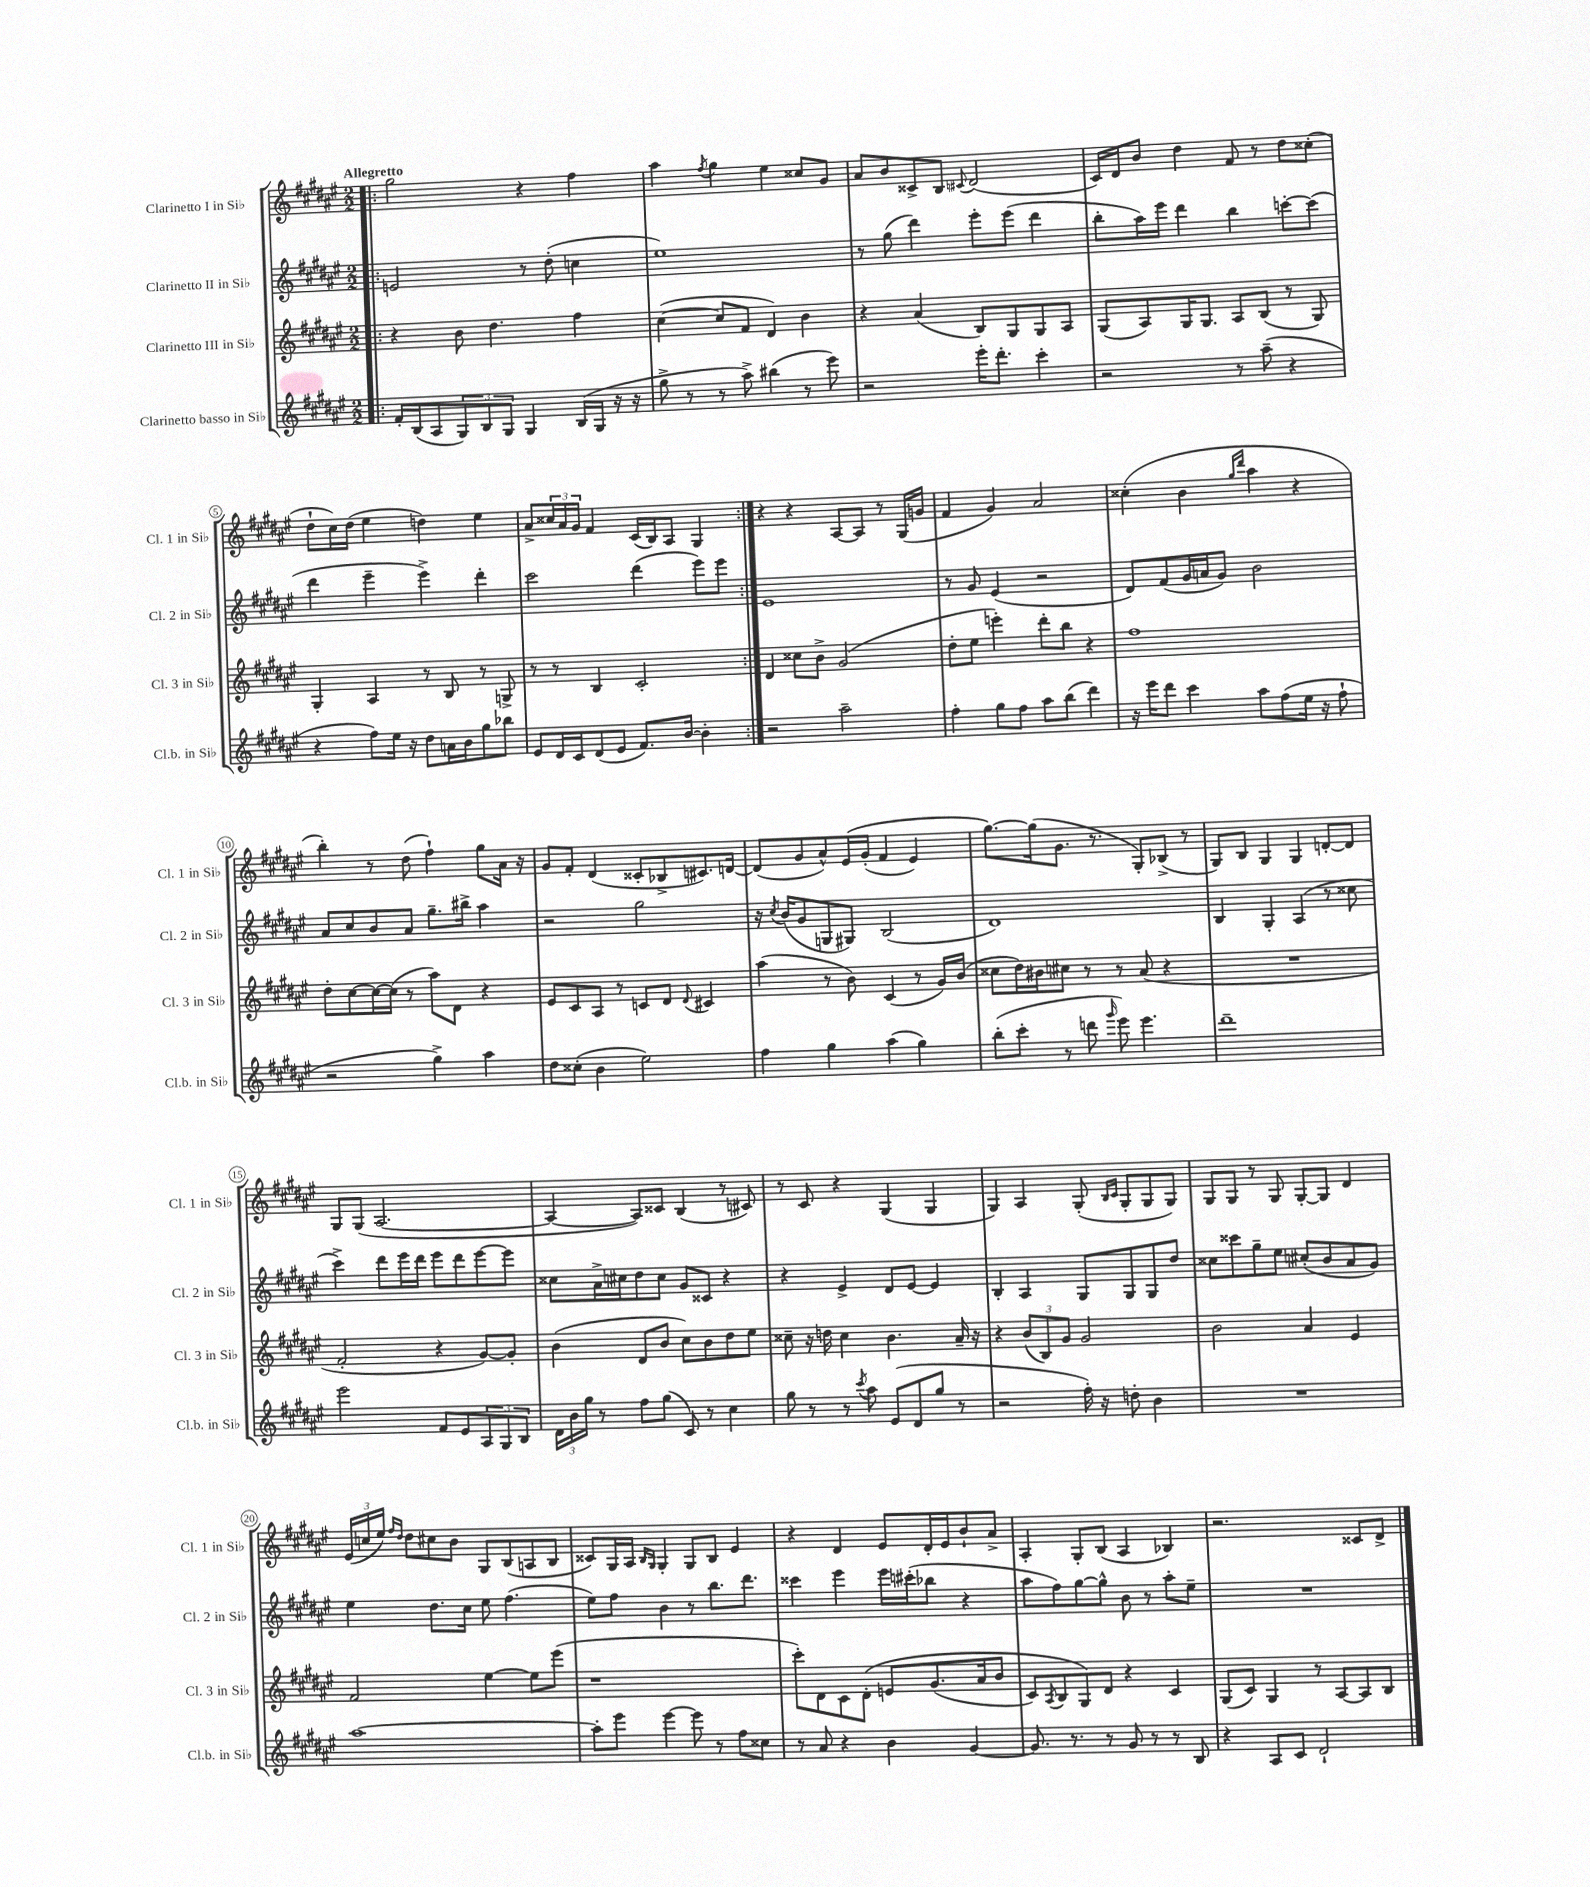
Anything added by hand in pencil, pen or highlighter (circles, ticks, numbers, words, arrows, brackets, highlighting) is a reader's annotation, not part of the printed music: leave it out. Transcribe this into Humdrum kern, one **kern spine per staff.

**kern	**kern	**kern	**kern
*staff4	*staff3	*staff2	*staff1
*clefG2	*clefG2	*clefG2	*clefG2
*k[f#c#g#d#a#e#]	*k[f#c#g#d#a#e#]	*k[f#c#g#d#a#e#]	*k[f#c#g#d#a#e#]
*M2/2	*M2/2	*M2/2	*M2/2
=!|:	=!|:	=!|:	=!|:
16f#'/LL	4r	2e/	2gg#\
(16B/J	.	.	.
8A#/	.	.	.
12G#/)	8b\	.	.
12B/	.	.	.
.	4.dd#\	.	.
12G#/J	.	.	.
4G#/	.	8r	4r
.	.	(8dd#'\	.
(16B/LL	4ff#\	4cc\	4ff#\
16G#/JJ	.	.	.
16r	.	.	.
16r	.	.	.
=	=	=	=
8gg#^\	([4cc#\	1ee#)	4aa#\
8r	.	.	.
.	.	.	8qff#/
8r	8cc#/]L	.	4gg#\
8aa#^\)	8f#/J	.	.
(4bb#\	4d#/)	.	4ee#\
8r	4b\	.	8cc##/L
8eee#\)	.	.	8g#/J
=	=	=	=
2r	4r	8r	8a#/L
.	.	(8gg#\	8b/
.	(4a#/	4ddd#\)	8c##^/
.	.	.	8B/J
.	.	.	8qqc#/
16eee#'\LK	8B/L)	8eee#'\L	(2d#/
8.ddd#'\J	.	.	.
.	8G#/	(8eee#\J	.
4ccc#'\	8G#/	4ddd#\	.
.	8A#/J	.	.
=	=	=	=
2r	(8G#/L	8bb'\L	16c#/LL)
.	.	.	16d#/J
.	8A#/)	16aa#\L)	8b/J
.	.	16eee#\JJ	.
.	16G#/K	4ddd#\	4dd#\
.	8.G#/J	.	.
8r	8A#/L	4bb\	8f#/
(8aa#~\	(8B/J	.	8r
4r	8r	[8ccc'\L	8dd#\L
.	8G#/)	(8ccc\]J	(8cc##'\J
=	=	=	=
4r	4G#'/	4ddd#\	8dd#`\L
.	.	.	16cc#\L)
.	.	.	(16dd#\JJ
8ff#\L)	4A#/	4eee#~\	4ee#\
16ee#\Jk	.	.	.
16r	.	.	.
8dd#\L	8r	4eee#^\)	4dd\)
16a\L	8B/	.	.
16b\J	.	.	.
8gg#\	8r	4ddd#'\	4ee#\
8bb-\J	8G^/	.	.
=	=	=	=
8e#/L	8r	2ccc#\	8a#^/L
16d#/L	8r	.	24cc##/L
.	.	.	24a#/
16c#/J	.	.	.
.	.	.	24g#/JJ
(8d#/	4B/	.	4f#/
8e#/J	.	.	.
8.f#/L)	2c#'/	(4ddd#\	(16c#/LL
.	.	.	16B/J)
.	.	.	8A#/J
[16b/Jk	.	.	.
4b'\]	.	8eee#\L)	4G#/
.	.	8eee#\J	.
=:|!	=:|!	=:|!	=:|!
2r	4d#/	1e#	4r
.	8cc##\L	.	4r
.	8b^\J	.	.
2aa#~\	(2g#/	.	[8A#/L
.	.	.	8A#/]J
.	.	.	8r
.	.	.	(16G#/LL
.	.	.	16g/JJ
=	=	=	=
4ff#'\	8dd#'\L	8r	4f#/
.	8ee#\J	8g#/	.
8gg#\L	4eee'\)	(4e#/	4g#/)
8ff#\J	.	.	.
8aa#\L	8ddd#'\L	2r	2a#/
(8bb\J	8bb\J	.	.
4ddd#\)	4r	.	.
=	=	=	=
16r	1ff#	8d#/L)	(4cc##'\
16eee#\LK	.	.	.
8ddd#\J	.	(8f#/	.
4ccc#\	.	16g#/L	4b\
.	.	16a/J	.
.	.	8g#/J)	.
.	.	.	16qqgg#/LL
.	.	.	16qqddd#/JJ
8aa#\L	.	2b\	4aa#\
(8ff#\	.	.	.
16ee#\Jk	.	.	4r
16r	.	.	.
8ff#`\	.	.	.
=	=	=	=
2r	8dd#'\L	8a#/L	4bb'\)
.	[8cc#\	8cc#/	.
.	16cc#\_L	8b/	8r
.	(16cc#\]JJ	.	.
.	8r	8a#/J	(8dd#\
4gg#^\)	8aa#\L)	8.gg#~\L	4ff#`\)
.	8d#\J	.	.
.	.	16bb#^\Jk	.
4aa#\	4r	4aa#\	8gg#\L
.	.	.	16a#\Jk
.	.	.	16r
=	=	=	=
8dd#\L	8e#/L	2r	8g#/L
(8cc##'\J	8c#/	.	8f#'/J
4b\	8A#/J	.	(4d#/
.	8r	.	.
2ee#\)	8c/L	2gg#\	8c##'/L
.	8d#/J	.	8B-^/
.	8qqd#/	.	.
.	4c#/	.	8.c#/)
.	.	.	[16d/Jk
=	=	=	=
4ff#\	(4aa#\	16r	(8d/]L
.	.	8qcc#/	.
.	.	(16b/LK	.
.	.	8g#/	8g#/
4gg#\	8r	8G/	8a#^^/)
.	8b\)	8G#/J)	&(16e#/L
.	.	.	(16g#'/JJ
(4aa#\	(4c#/	(2B/	4f#/
4gg#\)	8r	.	4e#/)
.	16g#/LL)	.	.
.	(16b/JJ	.	.
=	=	=	=
(8bb'\L	8cc##\L	1d#)	[8.gg#\L&)
8ccc#'\J	16dd#\L)	.	.
.	16b#\J	.	(16gg#\]k
8r	8cc#\J	.	8.g#\J
8ddd\	8r	.	.
.	.	.	8.r
16qqggg#/	.	.	.
8eee#\)	8r	.	.
4.eee#\	(8a#/	.	8G#'/L)
.	4r	.	(8B-^/J
.	.	.	8r
=	=	=	=
1ddd#~	1r	4B/	8G#/L)
.	.	.	8B/J
.	.	4G#'/	4G#/
.	.	(4A#/	4G#/
.	.	8r	[8d'/L
.	.	8cc##\	8d/]J
=	=	=	=
2eee#\	2f#'/	4ccc#^\)	8G#/L
.	.	.	(8G#/J
.	.	8ddd#\L	[2.A#/
.	.	16eee#\L	.
.	.	16ddd#\JJ	.
8f#/L	4r	8eee#\L	.
8e#/	.	8ddd#\	.
12A#/	[8g#/L)	[8eee#\	.
12G#/	.	.	.
.	8g#'/]J	8eee#\]J	.
12B/J	.	.	.
=	=	=	=
24d#\LL	(4b\	8cc##\L	4A#/_
24b\	.	.	.
24gg#\JJ	.	.	.
8r	.	16a#^\L	.
.	.	16cc#\J	.
8ff#\L	8d#/L	8dd#\	8A#/]L)
(8gg#\J	8b/J	8cc#\J	8c##/J
8c#/)	8cc#\L)	8g#/L	(4B/
8r	8b\	8c##/J	.
4cc#\	8dd#\	4r	8r
.	8ee#\J	.	8c#/)
=	=	=	=
8gg#\	8cc##~\	4r	8r
8r	16r	.	8c#/
.	16dd\	.	.
8r	4cc##\	4e#^/	4r
8qccc#/	.	.	.
8aa#\	.	.	.
(8e#/L	4.b\	8d#/L	(4G#/
8d#/	.	[8e#/J	.
8gg#/J	.	4e#/]	4G#/
8r	16a#~/	.	.
.	16r	.	.
=	=	=	=
2r	4r	4B'/	4G#/)
.	(12b/L	4A#/	4A#/
.	12B/)	.	.
.	12g#/J	.	.
16ff#'\)	2g#/	8G#/L	(8G#'/
16r	.	.	.
.	.	.	16qqB/LL
.	.	.	16qqc#/JJ
8dd'\	.	8G#/	8G#'/L
4b\	.	8G#/	8G#/
.	.	8dd#/J	8G#/J)
=	=	=	=
1r	2b\	8cc##\L	8G#/L
.	.	8ccc##\	8G#/J
.	.	8gg#~\	8r
.	.	8ee#\J	8G#/
.	4a#/	(8cc#'/L	[8G#'/L
.	.	8b/	8G#/]J
.	4e#/	8a#/	4d#/
.	.	8g#/J)	.
=	=	=	=
[1aa#	2f#/	4ee#\	(24e#/LL
.	.	.	24cc/
.	.	.	24ee#/JJ)
.	.	.	16qqff#/LL
.	.	.	16qqdd#/JJ
.	.	.	8dd#\L
.	.	8.dd#\L	8cc#\
.	.	.	8b\J
.	.	16cc#\Jk	.
.	[4ee#\	8ee#\	8G#/L
.	.	(4.ff#\	(8B/
.	8ee#\]L	.	8A/
.	(8eee#\J	.	8B/J
=	=	=	=
8aa#'\]L	1r	8ee#\L)	8c##/L)
8eee#\J	.	8ff#\J	16G#/L
.	.	.	16A#/JJ
.	.	.	16qqB/LL
.	.	.	16qqG#/JJ
[4eee#\	.	4b\	4G#'/
8eee#\]	.	8r	8G#/L
8r	.	8.bb\L	8B/J
8ff#\L	.	.	4e#/
.	.	8.ddd#\J	.
8cc##\J	.	.	.
=	=	=	=
8r	8ccc#'\L)	4ccc##\	4r
8a#/	8d#\	.	.
4r	8c#\	4eee#\	4d#/
.	&(8d#'\J	.	.
4b\	8e/L	16eee#\LL	8e#/L
.	.	(16ccc#'\J	.
.	(8.g#/	8bb-\J	16d#'/L
.	.	.	16e#/J
[4g#/	.	4r	8b`/
.	16a#/k	.	.
.	8b/J	.	8a#^/J
=	=	=	=
8.g#/]	8c#/L)	8aa#\L	4A#'/
.	8qA#/	.	.
.	8B/	8ff#\)	.
8.r	.	.	.
.	8G#/&)	[8gg#\	8G#'/L
8r	8d#/J	8gg#^^\]J	(8B/J
8g#/	4r	8b\	4A#/
8r	.	8r	.
8r	4c#/	8aa#'\L	4B-/)
8B/	.	8ee#~\J	.
=	=	=	=
4r	(8G#/L	1r	2.r
.	8c#/J)	.	.
8A#/L	4G#/	.	.
8c#/J	.	.	.
2d#`/	8r	.	.
.	[8A#/L	.	.
.	8A#/]	.	8c##/L
.	8B/J	.	8d#^/J
==	==	==	==
*-	*-	*-	*-
